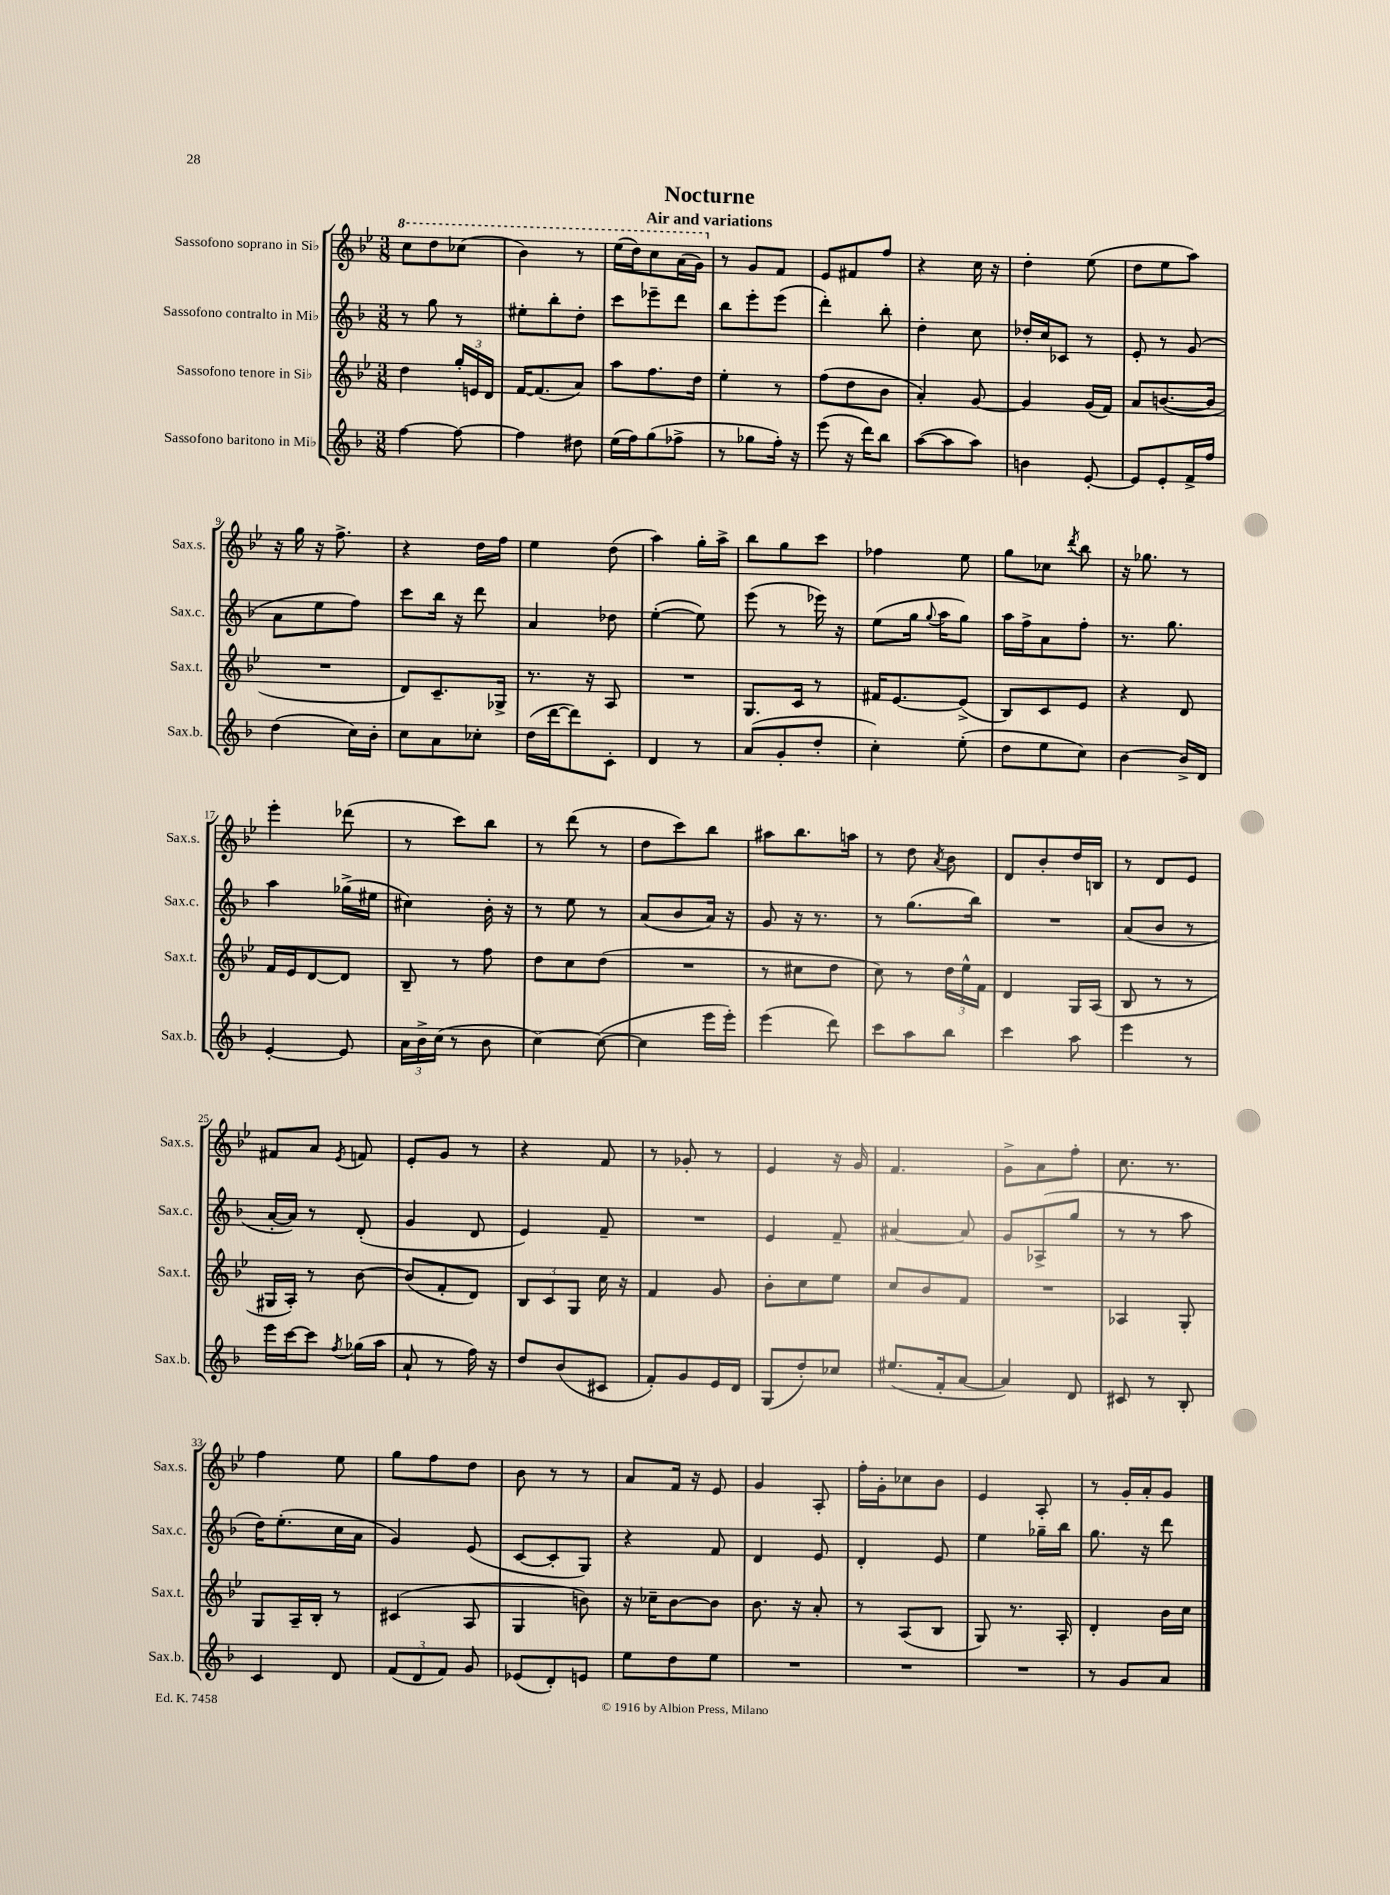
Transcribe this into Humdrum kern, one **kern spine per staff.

**kern	**kern	**kern	**kern
*part4	*part3	*part2	*part1
*staff4	*staff3	*staff2	*staff1
*I"Sassofono baritono in Mi♭	*I"Sassofono tenore in Si♭	*I"Sassofono contralto in Mi♭	*I"Sassofono soprano in Si♭
*I'Sax.b.	*I'Sax.t.	*I'Sax.c.	*I'Sax.s.
*clefG2	*clefG2	*clefG2	*clefG2
*k[b-]	*k[b-e-]	*k[b-]	*k[b-e-]
*M3/8	*M3/8	*M3/8	*M3/8
*	*	*	*8va
=1	=1	=1	=1
[4ff\	4dd\	8r	8ccc\L
.	.	8gg\	8ddd\
8ff\_	24gg'/LL	8r	(8ccc-X\J
.	24en/	.	.
.	24d/JJ	.	.
=2	=2	=2	=2
4ff\]	[16f/KL	8ee#X'\L	4bb-\)
.	(8.f/]	.	.
.	.	8bb-'\	.
8dd#X\	8a/J)	8dd'\J	8r
=3	=3	=3	=3
(16ee\LL	8aa\L	8ccc\L	(16eee-\LL
16ff\J)	.	.	16ddd\J)
(8gg\	8.ff\	8eee-X~\	8ccc\
8ff-X^\J	.	8ddd\J	(16aa\L
.	16dd\Jk	.	16gg\JJ)
=4	=4	=4	=4
*	*	*	*X8va
8r	4ee-'\	8bb-\L	8r
8gg-X\L	.	8eee'\	8g/L
16ff'\Jk)	8r	(8eee\J	8f/J
16r	.	.	.
=5	=5	=5	=5
(8eee\	(8ff\L	4ddd'\)	8e-/L
16r	8dd\	.	8f#X/
16ddd\KL)	.	.	.
8bb-\J	8b-\J	8bb-'\	8ff/J
=6	=6	=6	=6
([8aa\L	4a'/)	4dd'\	4r
8aa\]	.	.	.
8aa\J)	[8g/	8cc\	16cc\
.	.	.	16r
=7	=7	=7	=7
4bn\	4g/]	16dd-X'/LL	4dd'\
.	.	16cc/J	.
.	.	8c-X/J	.
[8e'/	(16g/LL	8r	(8ee-\
.	16f/JJ)	.	.
=8	=8	=8	=8
8e/L]	8a/L	8e'/	8dd\L
8e'/	([8.bn/	8r	8ee-\
16f^/L	.	(8g/	8aa\J)
16ff/JJ	16b/Jk]	.	.
!!LO:LB:g=z
=9	=9	=9	=9
(4dd\	4.r	8a\L	16r
.	.	.	16gg\
.	.	8ee\	16r
.	.	.	8.ff^\
16cc\LL)	.	8ff\J)	.
16b-'\JJ	.	.	.
=10	=10	=10	=10
8cc\L	8d/L)	8ccc\L	4r
8a\	8.c~/	16bb-\Jk	.
.	.	16r	.
8cc-X'\J	.	8ddd\	16dd\LL
.	16G-X^/Jk	.	16ff\JJ
=11	=11	=11	=11
(16dd\LL	8.r	4a/	4ee-\
[16ddd\J	.	.	.
8ddd\])	.	.	.
.	16r	.	.
8c'\J	8A/	8dd-X\	(8dd\
=12	=12	=12	=12
4d/	4.r	([4ee'\	4aa\)
8r	.	8ee\])	16gg'\LL
.	.	.	16aa^\JJ
=13	=13	=13	=13
(8a/L	8.G/L	(8eee\	8bb-\L
8g'/	.	8r	8gg\
.	16c/Jk	.	.
8dd'/J	8r	16eee-X\)	8ccc\J
.	.	16r	.
=14	=14	=14	=14
4cc'\)	16f#X/KL	(8ee\L	4ff-X\
.	[8.e-/	.	.
.	.	16gg\Jk	.
.	.	8qqgg/	.
.	.	16aa\KL	.
(8ee'\	(8e-^/J]	8gg\J)	8ee-\
=15	=15	=15	=15
8dd\L	8B-/L)	16aa\LL	8gg\L
.	.	16ff^\J	.
8ee\	8c/	8a\	8cc-X\J
.	.	.	8qddd/
8cc\J)	8e-/J	8ff'\J	8bb-\
=16	=16	=16	=16
[4b-\	4r	8.r	16r
.	.	.	8.gg-X\
.	.	8.gg\	.
16b-^/LL]	8d/	.	8r
16d/JJ	.	.	.
!!LO:LB:g=z
=17	=17	=17	=17
[4e'/	16f/LL	4aa\	4eee-'\
.	16e-/J	.	.
.	[8d/	.	.
8e/]	8d/J]	(16gg-X^\LL	(8ddd-X\
.	.	16ee#X\JJ	.
=18	=18	=18	=18
24a\LL	8B-~/	4cc#X\)	8r
24b-^\	.	.	.
(24cc\JJ	.	.	.
8r	8r	.	8ccc\L)
8b-\	8ff\	16b-'\	8bb-\J
.	.	16r	.
=19	=19	=19	=19
[4cc\)	8dd\L	8r	8r
.	8cc\	8ee\	(8ddd\
(8cc\_	(8dd\J	8r	8r
=20	=20	=20	=20
4cc\]	4.r	(8a/L	8dd\L
.	.	8b-/	8ccc\)
16eee\LL	.	16a/Jk)	8bb-\J
16eee'\JJ)	.	16r	.
=21	=21	=21	=21
(4eee\	8r	8g/	8aa#X\L
.	8cc#X\L	16r	8.bb-\
.	.	8.r	.
8ddd\)	8dd\J	.	.
.	.	.	16aan\Jk
=22	=22	=22	=22
8ccc\L	8cc\)	8r	8r
8aa\	8r	(8.gg\L	8dd\
.	.	.	8qa/
8bb-\J	24dd\LL	.	8b-\
.	24ee-^^\	.	.
.	.	16bb-\Jk)	.
.	24f\JJ	.	.
=23	=23	=23	=23
4ccc\	4d/	4.r	8d/L
.	.	.	8b-'/
8aa\	16G/LL	.	16dd/L
.	(16A/JJ	.	16Bn/JJ
=24	=24	=24	=24
4eee\	8B-/	(8a/L	8r
.	8r	8b-/J	8d/L
8r	8r	8r	8e-/J
!!LO:LB:g=z
=25	=25	=25	=25
16eee\LL	16G#X/LL	[16a'/LL	8f#X/L
[16ccc\J	16A'/JJ)	16a/JJ])	.
8ccc\J]	8r	8r	8a/J
8qff/	.	.	8qe-/
(16gg-X\LL	[8b-\	(8d'/	8fn/
16aa\JJ	.	.	.
=26	=26	=26	=26
8a`/	(8b-/L]	4g/	8e-'/L
8r	8f'/	.	8g/J
16ff\)	8d/J)	8d/	8r
16r	.	.	.
=27	=27	=27	=27
8dd/L	12B-/L	4e/)	4r
.	12c/	.	.
(8b-/	.	.	.
.	12G/J	.	.
8c#X/J	16cc\	8f~/	8f/
.	16r	.	.
=28	=28	=28	=28
8f'/L)	4f/	4.r	8r
8g/	.	.	8g-X'/
16e/L	8g/	.	8r
16d/JJ	.	.	.
=29	=29	=29	=29
(8G/L	8b-'\L	4e/	4e-/
8dd'/)	8cc\	.	.
8cc-X/J	8ee-\J	8f~/	16r
.	.	.	16g/
=30	=30	=30	=30
(8.ee#X/L	8cc/L	[4a#X/	4.f/
.	8b-/	.	.
16f'/k	.	.	.
[8a/J	8f/J	8a#/]	.
=31	=31	=31	=31
4a/])	4.r	8g/L	8g^\L
.	.	(8A-X^/	8a\
8d/	.	8gg/J	8ff'\J
=32	=32	=32	=32
8c#X/	4A-X/	8r	8.cc\
8r	.	8r	.
.	.	.	8.r
8B-'/	8G'/	8aa\	.
!!LO:LB:g=z
=33	=33	=33	=33
4c/	8G/L	16dd\KL)	4ff\
.	.	(8.ee'\	.
.	16A~/L	.	.
.	16B-'/JJ	.	.
8d/	8r	16cc\L	8ee-\
.	.	16a\JJ	.
=34	=34	=34	=34
(12f/L	(4c#X/	4g/)	8gg\L
12d/	.	.	.
.	.	.	8ff\
12f/J)	.	.	.
8g/	8A/	(8e/	8dd\J
=35	=35	=35	=35
(8e-X/L	4G/	[8c/L	8b-\
8d'/)	.	8c'/]	8r
8en/J	8bn\)	8G/J)	8r
=36	=36	=36	=36
8ee\L	16r	4r	8a/L
.	16cc-X~\KL	.	.
8dd\	[8b-\	.	16f/Jk
.	.	.	16r
8ee\J	8b-\J]	8f/	8e-/
=37	=37	=37	=37
4.r	8.b-\	4d/	4g/
.	16r	.	.
.	8a'/	8e/	8A'/
=38	=38	=38	=38
4.r	8r	4d'/	16ff'\LL
.	.	.	16g'\J
.	(8A/L	.	8cc-X\
.	8B-/J	8e/	8b-\J
=39	=39	=39	=39
4.r	8G/)	4ee\	4e-/
.	8.r	.	.
.	.	16gg-X~\LL	8A'/
.	16A'/	16bb-\JJ	.
=40	=40	=40	=40
8r	4d'/	8.gg\	8r
8g/L	.	.	16g'/LL
.	.	16r	16a'/J
8a/J	16b-\LL	8ddd\	8g/J
.	16cc\JJ	.	.
==	==	==	==
*-	*-	*-	*-
